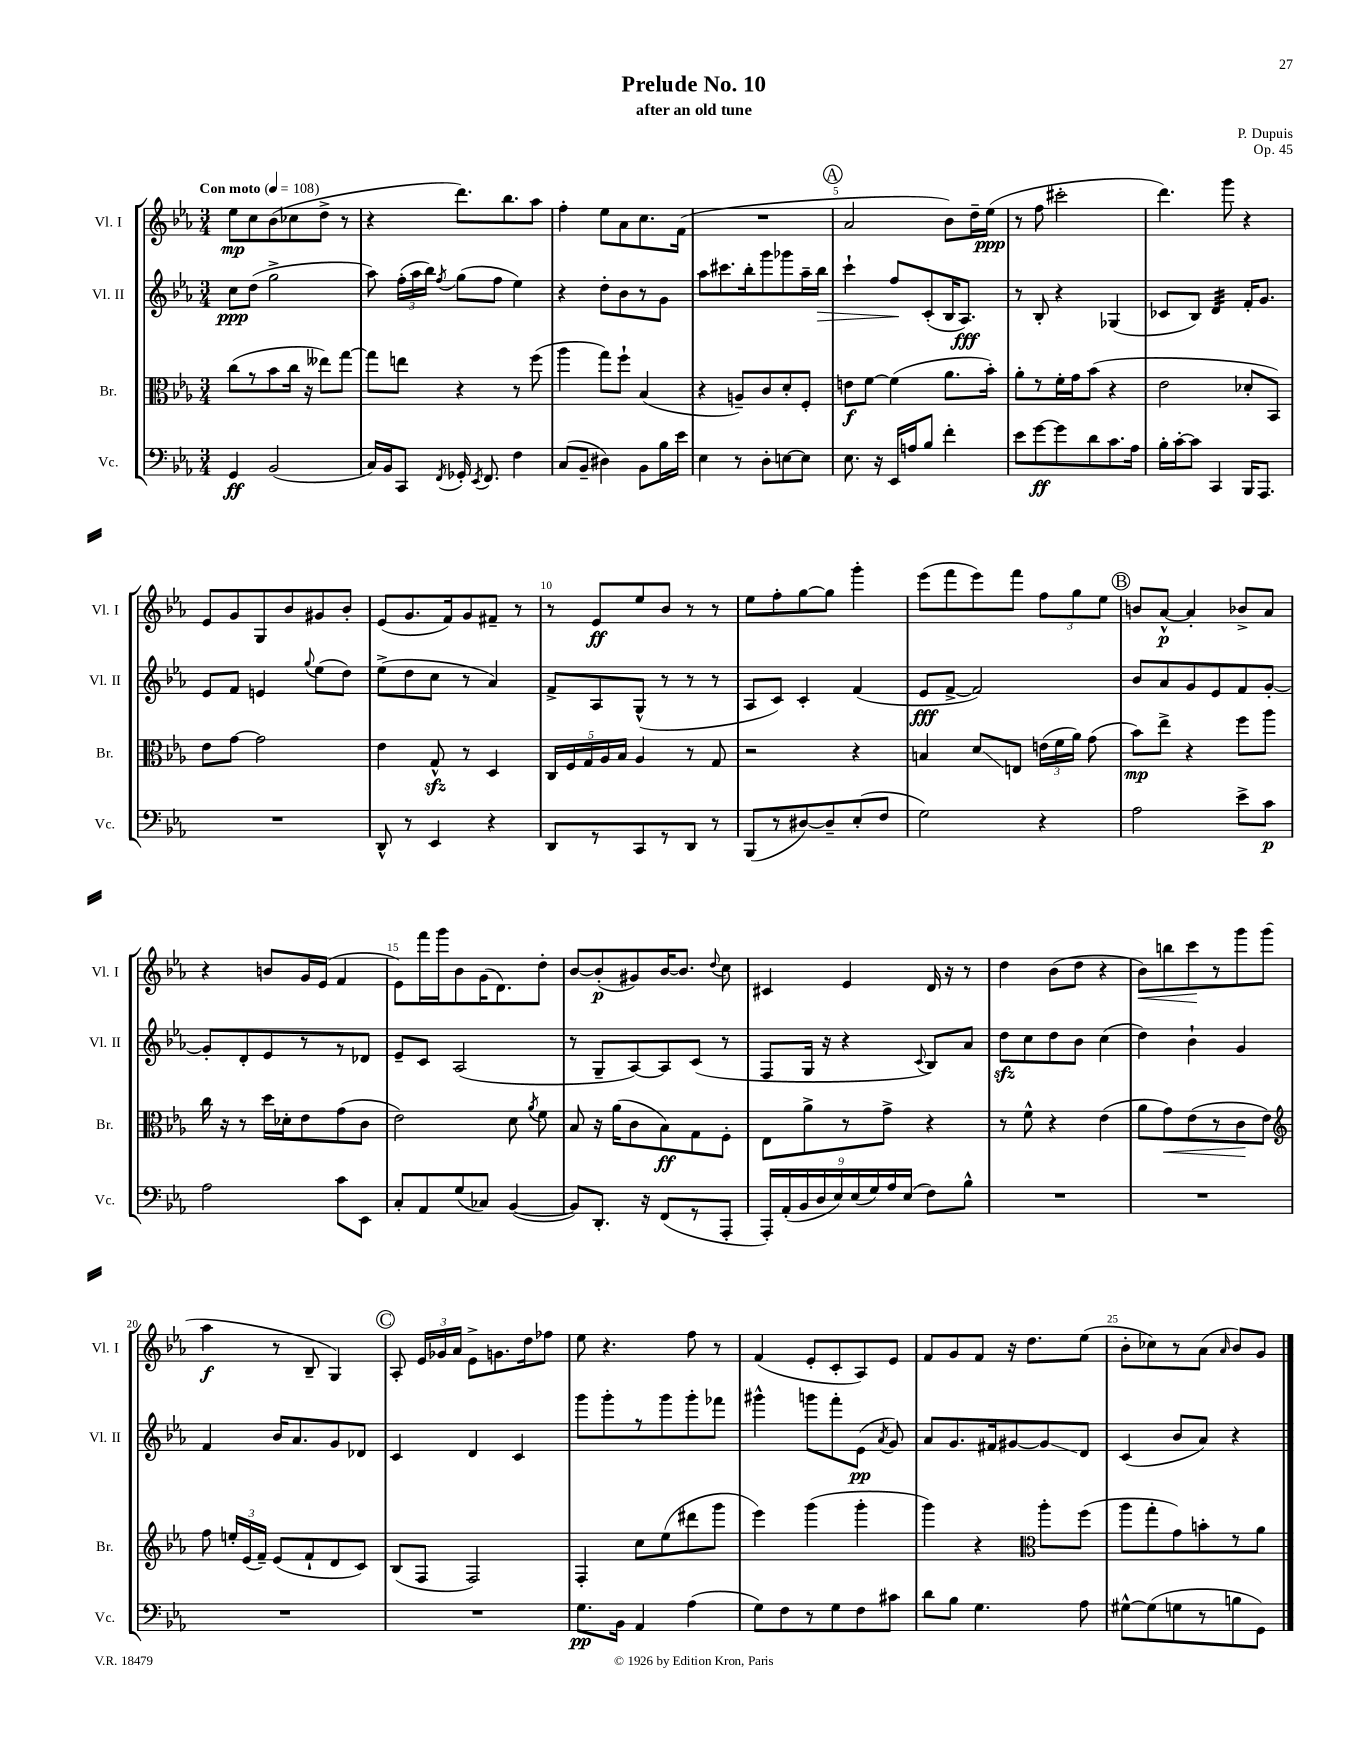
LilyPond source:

\header { title = "Prelude No. 10" composer = "P. Dupuis" subtitle = "after an old tune" opus = "Op. 45" }
<<
\new StaffGroup <<
\new Staff = "s0" \with { instrumentName = "Vl. I" shortInstrumentName = "Vl. I" } {
    \clef treble \key ees \major \numericTimeSignature \time 3/4 \tempo "Con moto" 4 = 108
    \autoBeamOff ees''8[\mp c''8 bes'8( ces''8 d''8]-> r8 |
    r4 d'''8.[) bes''8. aes''8] |
    f''4-. ees''8[ aes'8 c''8. f'16]( |
    R2. |
    \mark \markup { \circle "A" } aes'2 bes'8[) d''16-- ees''16]\ppp( |
    r8 f''8 cis'''2-. |
    d'''4.) g'''8 r4 |
    ees'8[ g'8 g8 bes'8 gis'8 bes'8]-. |
    ees'8[( g'8. f'16) g'8 fis'8]-- r8 |
    r8 ees'8[\ff ees''8 bes'8] r8 r8 |
    ees''8[ f''8-. g''8~ g''8] g'''4-. |
    ees'''8[( f'''8 ees'''8) f'''8] \tuplet 3/2 { f''8[ g''8 ees''8] } |
    \mark \markup { \circle "B" } b'8[ aes'8]~-^\p aes'4-. bes'8[-> aes'8] |
    r4 b'8[ g'16 ees'16]( f'4 |
    ees'8[) f'''16 g'''16 bes'8 g'16( d'8.) d''8]-. |
    bes'8[~ bes'8-.\p( gis'8) bes'16~ bes'8.] \appoggiatura { d''8 } c''8 |
    cis'4 ees'4 d'16 r16 r8 |
    d''4 bes'8[( d''8] r4 |
    bes'8[\<) b''8 c'''8\! r8 g'''8 g'''8]( |
    aes''4\f r8 bes8-- g4) |
    \mark \markup { \circle "C" } aes8-. \tuplet 3/2 { ees'16[ ges'16 aes'16] } ees'8[-> g'8. d''16 fes''8] |
    ees''8 r4. f''8 r8 |
    f'4( ees'8[-. c'8-. aes8) ees'8] |
    f'8[ g'8 f'8] r16 d''8.[ ees''8]( |
    bes'8[-. ces''8) r8 aes'8]( \grace { aes'16 } bes'8[) g'8] \bar "|." |
}
\new Staff = "s1" \with { instrumentName = "Vl. II" shortInstrumentName = "Vl. II" } {
    \clef treble \key ees \major \numericTimeSignature \time 3/4
    \autoBeamOff c''8[\ppp d''8]( g''2-> |
    aes''8) \tuplet 3/2 { f''16[-.( aes''16 bes''16]) } \acciaccatura { f''8 } g''8[( f''8] ees''4) |
    r4 d''8[-. bes'8 r8 g'8] |
    aes''8[ cis'''8. bes''16-. g'''8 ges'''8 aes''16-- bes''16]\> |
    \mark \markup { \circle "A" } c'''4-! f''8[\! c'8-.( bes16 aes8.]\fff) |
    r8 bes8-. r4 ges4( |
    ces'8[ bes8]) d'4:32 f'16[-. g'8.] |
    ees'8[ f'8] e'4 \appoggiatura { g''8 } ees''8[( d''8]) |
    ees''8[->( d''8 c''8] r8 aes'4) |
    f'8[-> aes8 g8]-^( r8 r8 r8 |
    aes8[ c'8]) c'4-. f'4( |
    ees'8[\fff f'8]~-> f'2) |
    \mark \markup { \circle "B" } bes'8[ aes'8 g'8 ees'8 f'8 g'8]~-. |
    g'8[-. d'8-. ees'8 r8 r8 des'8] |
    ees'8[-- c'8] aes2( |
    r8 g8[-- aes8~) aes8 c'8]( r8 |
    f8[ g16] r16 r4 \appoggiatura { c'8 } bes8[) aes'8] |
    d''8[\sfz c''8 d''8 bes'8] c''4( |
    d''4) bes'4-! g'4 |
    f'4 bes'16[ aes'8. g'8 des'8] |
    \mark \markup { \circle "C" } c'4 d'4 c'4 |
    g'''8[ g'''8-. r8 g'''8 g'''8-. fes'''8] |
    gis'''4-^ g'''8[ f'''8-. ees'8]\pp( \acciaccatura { aes'8 } g'8) |
    aes'8[ g'8. fis'16 gis'8~ gis'8\glissando d'8] |
    c'4( bes'8[ aes'8]) r4 \bar "|." |
}
\new Staff = "s2" \with { instrumentName = "Br." shortInstrumentName = "Br." } {
    \clef alto \key ees \major \numericTimeSignature \time 3/4
    \autoBeamOff c''8[( r8 bes'8 c''16] r16 eeses''8[) g''8]~ |
    g''8[ e''8] r4 r8 f''8( |
    aes''4 g''8[) f''8]-! bes4( |
    r4 a8[--) c'8 d'8-. f8]-. |
    \mark \markup { \circle "A" } e'8[\f f'8]~ f'4( aes'8.[ bes'16]-.) |
    aes'8[-. r8 f'16-. g'16 bes'8]( r4 |
    ees'2 des'8[-. bes,8]) |
    ees'8[ g'8]~ g'2 |
    ees'4 g8-^\sfz r8 d4 |
    \tuplet 5/4 { c16[ f16 g16 aes16 bes16] } aes4 r8 g8 |
    r2 r4 |
    b4 d'8[\glissando e8] \tuplet 3/2 { e'16[( f'16 aes'16]) } g'8( |
    \mark \markup { \circle "B" } bes'8[\mp) ees''8]-> r4 f''8[ aes''8] |
    c''16 r16 r8 d''16[ des'16-. ees'8 g'8( c'8] |
    ees'2) d'8 \acciaccatura { aes'8 } f'8 |
    bes8 r16 aes'16[( c'8 bes8\ff) g8 f8]-. |
    ees8[ aes'8-> r8 g'8]-> r4 |
    r8 f'8-^ r4 ees'4( |
    aes'8[ g'8\<) ees'8( r8 c'8\! ees'8]) |
    \clef treble f''8 \tuplet 3/2 { e''16[-. ees'16( f'16]--) } ees'8[( f'8-! d'8 c'8]) |
    \mark \markup { \circle "C" } bes8[( f8] f2) |
    f4-. c''8[ ees''8( dis'''8 g'''8] |
    ees'''4) g'''4( g'''4-. |
    g'''4) r4 \clef alto aes''8[-. f''8]( |
    aes''8[ g''8-. g'8) b'8-. r8 aes'8] \bar "|." |
}
\new Staff = "s3" \with { instrumentName = "Vc." shortInstrumentName = "Vc." } {
    \clef bass \key ees \major \numericTimeSignature \time 3/4
    \autoBeamOff g,4\ff bes,2( |
    c16[) bes,16 c,8] \acciaccatura { f,8 } ges,16-. \acciaccatura { ees,8 } f,8. f4 |
    c8[( bes,8]-- dis4) bes,8[ bes16 ees'16] |
    ees4 r8 d8[-. e8~ e8] |
    \mark \markup { \circle "A" } ees8. r16 ees,16[ a16 bes8] f'4-. |
    ees'8[ g'8~\ff g'8 d'8 c'8. aes16] |
    bes16[-. c'16~-. c'8] c,4 bes,,16[ aes,,8.] |
    R2. |
    d,8-^ r8 ees,4 r4 |
    d,8[ r8 c,8 r8 d,8] r8 |
    bes,,8[( r8 dis8~) dis8-- ees8-.( f8] |
    g2) r4 |
    \mark \markup { \circle "B" } aes2 ees'8[-> c'8]\p |
    aes2 c'8[ ees,8] |
    c8[-. aes,8 g8( ces8]) bes,4~( |
    bes,8[) d,8.]-. r16 f,8[( r8 aes,,8]-. |
    \tuplet 9/8 { aes,,16[-.) aes,16-.( bes,16 d16 ees16) ees16( g16) aes16 ees16]( } f8[) bes8]-^ |
    R2. |
    R2. |
    R2. |
    \mark \markup { \circle "C" } R2. |
    g8.[\pp bes,16] aes,4 aes4( |
    g8[) f8 r8 g8 f8 cis'8] |
    d'8[ bes8] g4. aes8 |
    gis8[~-^ gis8( g8 r8 b8 g,8]) \bar "|." |
}
>>
>>
\layout { \context { \Score \override BarNumber.break-visibility = ##(#f #t #t) barNumberVisibility = #(every-nth-bar-number-visible 5) } }
